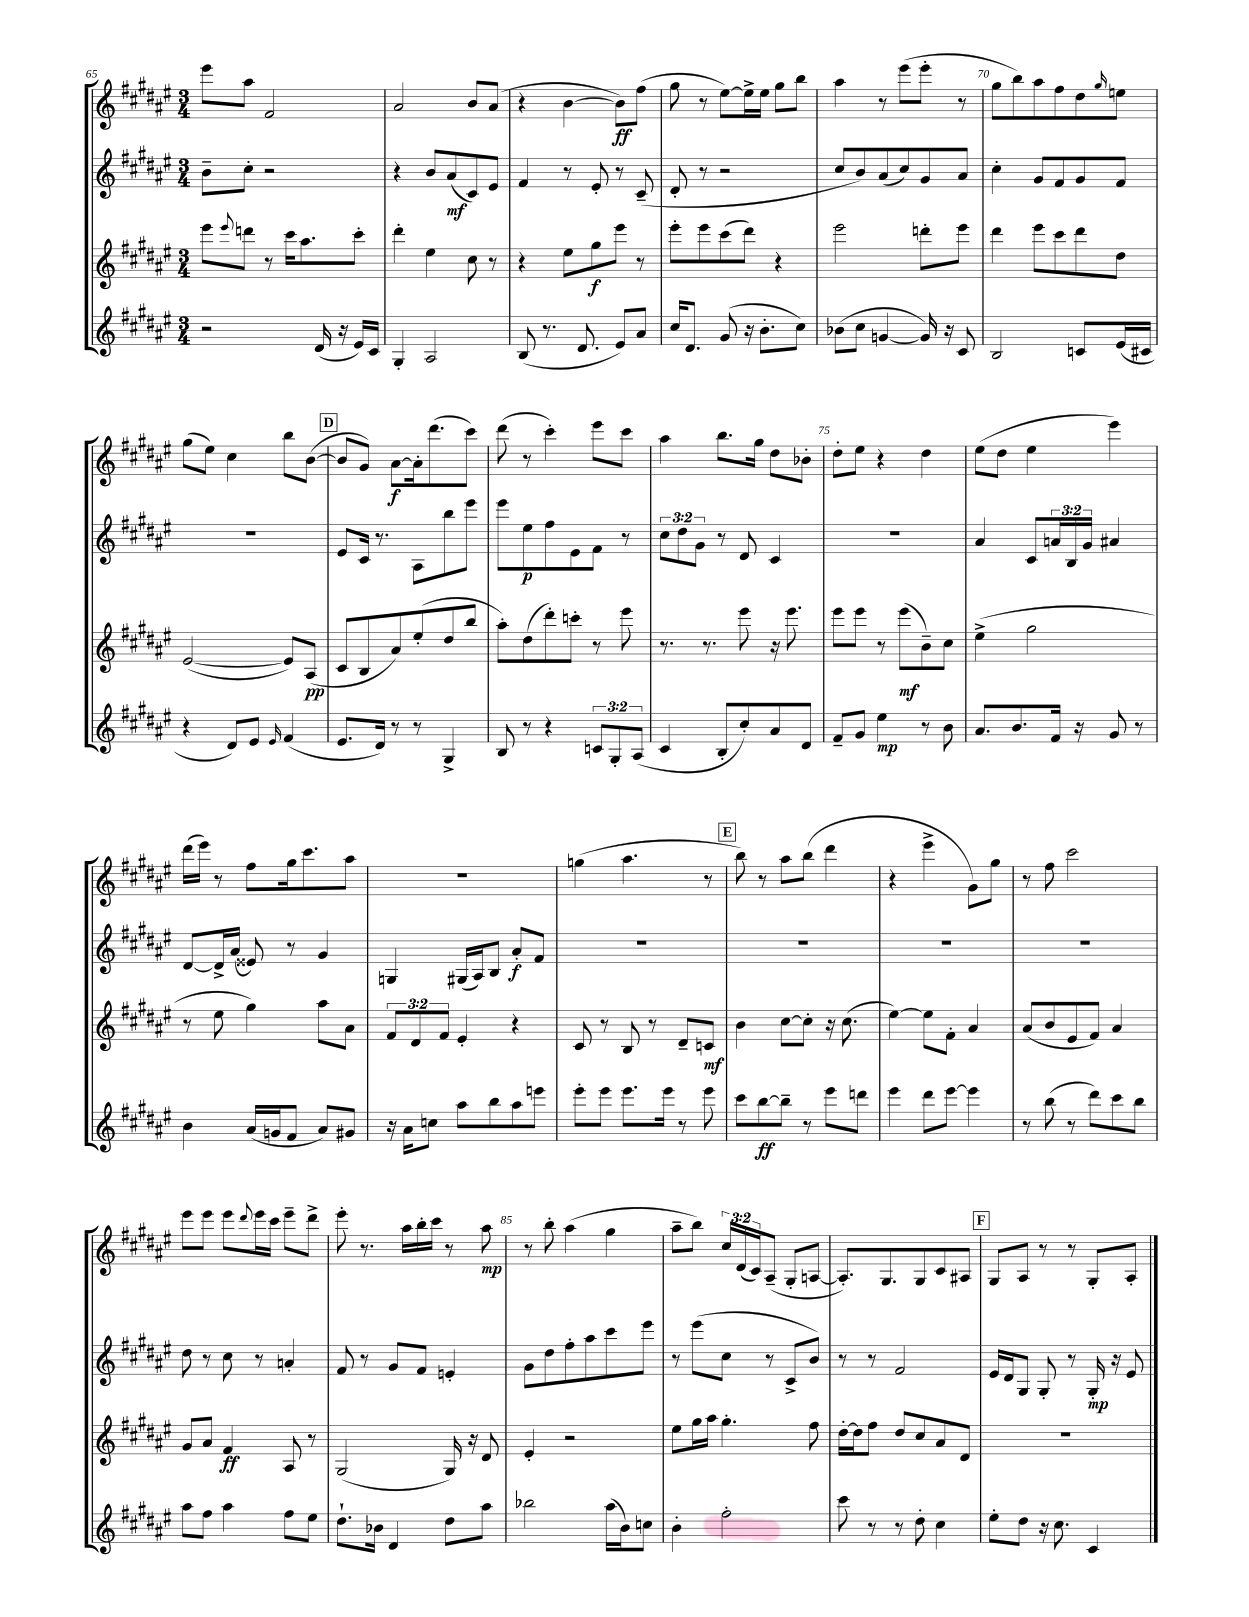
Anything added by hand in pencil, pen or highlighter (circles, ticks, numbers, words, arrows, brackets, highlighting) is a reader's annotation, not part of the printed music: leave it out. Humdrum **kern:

**kern	**kern	**kern	**kern
*staff4	*staff3	*staff2	*staff1
*clefG2	*clefG2	*clefG2	*clefG2
*k[f#c#g#d#a#e#]	*k[f#c#g#d#a#e#]	*k[f#c#g#d#a#e#]	*k[f#c#g#d#a#e#]
*M3/4	*M3/4	*M3/4	*M3/4
2r	8eee#	8b~	8eee#
.	8qqeee#	.	.
.	8ddd	8cc#'	8aa#
.	8r	2r	2f#
.	16ccc#	.	.
.	8.aa#	.	.
(16d#	.	.	.
16r	.	.	.
16e#)	8ccc#'	.	.
16c#	.	.	.
=	=	=	=
4G#'	4ddd#'	4r	2a#
2A#	4ee#	8b	.
.	.	(8a#	.
.	8cc#	8c#)	8b
.	8r	8e#	(8a#
=	=	=	=
(8B	4r	4f#	4r
8.r	.	.	.
.	8ee#	8r	[4b
8.d#	.	.	.
.	8gg#	8e#'	.
8e#)	8eee#	8r	8b])
8a#	8r	(8c#~	(8ff#
=	=	=	=
16cc#	8eee#'	8d#'	8gg#
8.d#	.	.	.
.	8eee#	8r	8r
(8g#	(8ccc#	2r	[8ee#)
16r	8ddd#)	.	16ee#^]
8.b'	.	.	16ee#
.	4r	.	8gg#
8cc#)	.	.	8bb
=	=	=	=
(8b-	2eee#	8cc#	4aa#
8cc#	.	8b)	.
[4g	.	(8a#	8r
.	.	8cc#)	(8eee#
16g])	8ddd'	8g#	8eee#'
16r	.	.	.
8c#	8eee#	8a#	8r
=	=	=	=
2B	4ddd#	4cc#'	8gg#
.	.	.	8bb)
.	8eee#	8g#	8aa#
.	8ccc#	8f#	8ff#
8c	8ddd#	8g#	8dd#
.	.	.	16qqgg#
(16e#	8dd#	8f#	8ee
16c#	.	.	.
=	=	=	=
4r	([2e#	2.r	(8gg#
.	.	.	8ee#)
8d#)	.	.	4cc#
8e#	.	.	.
16qqe#	.	.	.
(4f#	8e#])	.	8bb
.	(8A#	.	([8b
=	=	=	=
8.e#	8c#	8e#	8b]
.	8B	16c#	8g#)
16d#)	.	8.r	.
8r	8a#)	.	[8a#
8r	(8ee#'	8A#	16a#']
.	.	.	(8.ddd#
4G#^	8dd#	8bb	.
.	8bb	8eee#	8ccc#)
=	=	=	=
8B	8aa#')	8eee#	(8ddd#
8r	(8dd#	8ee#	8r
4r	8ddd#')	8ff#	4ccc#')
.	8ccc'	8e#	.
12c	8r	8f#	8eee#
12G#'	.	.	.
.	8eee#	8r	8ccc#
(12A#	.	.	.
=	=	=	=
4c#	8.r	12cc#	4aa#
.	.	12dd#	.
.	.	12g#	.
.	8.r	.	.
8B'	.	8r	8.bb
8cc#')	8eee#	8d#	.
.	.	.	16gg#
8a#	16r	4c#	8dd#
.	8.eee#	.	.
8d#	.	.	8b-'
=	=	=	=
8f#~	8eee#	2.r	8dd#'
8g#	8eee#	.	8ee#
4ee#	8r	.	4r
.	(8eee#	.	.
8r	8b~)	.	4dd#
8b	8cc#	.	.
=	=	=	=
8.a#	(4ee#^	4a#	(8ee#
.	.	.	8dd#
8.b	.	.	.
.	2gg#	8c#	4ee#
16f#	.	24a	.
.	.	24B	.
16r	.	.	.
.	.	24g#	.
8g#	.	4a#	4eee#)
8r	.	.	.
=	=	=	=
4b	8r	[8d#	(16ddd#
.	.	.	16eee#)
.	8ee#	16d#^]	8r
.	.	(16a#	.
(16a#	4gg#)	8e##)	8ff#
16g	.	.	.
8f#	.	8r	16gg#
.	.	.	8.ccc#
8a#)	8aa#	4g#	.
8g#	8a#	.	8aa#
=	=	=	=
16r	12f#	4G	2.r
16a#	.	.	.
.	12d#	.	.
8cc	.	.	.
.	12f#	.	.
8aa#	4e#'	(16G#	.
.	.	16A#)	.
8bb	.	8B	.
8aa#	4r	8a#'	.
8eee	.	8f#	.
=	=	=	=
8eee#'	8c#	2.r	(4gg
8eee#	8r	.	.
8.eee#	8B	.	4.aa#
.	8r	.	.
16eee#	.	.	.
8r	8d#~	.	.
8eee#	8c	.	8r
=	=	=	=
8ccc#	4b	2.r	8bb)
[8bb	.	.	8r
8bb~]	[8cc#	.	8aa#
8r	8cc#']	.	(8bb
8eee#	16r	.	4ddd#
.	(8.cc#	.	.
8ddd	.	.	.
=	=	=	=
4eee#	[4ee#)	2.r	4r
8ddd#	8ee#]	.	4eee#^
[8eee#	8f#'	.	.
4eee#]	4a#	.	8g#)
.	.	.	8gg#
=	=	=	=
8r	(8a#	2.r	8r
(8bb	8b	.	8ff#
8r	8e#	.	2ccc#
8ddd#)	8f#)	.	.
8ccc#	4a#	.	.
8bb	.	.	.
=	=	=	=
8aa#	8g#	8dd#	8eee#
8ff#	8a#	8r	8eee#
4aa#	4f#	8cc#	8eee#
.	.	.	8qqddd#
.	.	8r	16eee#
.	.	.	16ccc#
8ff#	8A#	4a'	8eee#~
8ee#	8r	.	8ddd#^
=	=	=	=
8.dd#`	(2G#	8f#	8eee#'
.	.	8r	8.r
16b-	.	.	.
4d#	.	8g#	.
.	.	.	16aa#
.	.	8f#	16bb'
.	.	.	16ccc#
8dd#	16G#)	4e'	8r
.	16r	.	.
8aa#	8d#	.	8aa#
=	=	=	=
2bb-	4e#'	8g#	8r
.	.	8dd#	8bb'
.	2r	8ff#'	(4aa#
.	.	8aa#	.
(16aa#	.	8ccc#	4gg#
16b)	.	.	.
8cc	.	8eee#	.
=	=	=	=
4b'	8ee#	8r	8aa#~
.	16gg#	(8eee#	8bb)
.	16aa#	.	.
2ff#'	4.gg#'	8cc#	24cc#
.	.	.	(24d#
.	.	.	24c#)
.	.	8r	(8A#~
.	.	8c#^	8G#'
.	8ff#	8b)	[8A
=	=	=	=
8ccc#	[16dd#'	8r	8.A'])
.	16dd#]	.	.
8r	8ff#	8r	.
.	.	.	8.G#
8r	8dd#	2f#	.
8dd#'	8cc#	.	8G#
4cc#	8a#	.	8c#
.	8d#	.	8A#
=	=	=	=
8ee#'	2.r	16e#	8G#
.	.	16d#	.
8dd#	.	8G#	8A#
16r	.	8G#'	8r
8.cc#	.	.	.
.	.	8r	8r
4c#	.	16G#'	8G#'
.	.	16r	.
.	.	8e#	8A#'
==	==	==	==
*-	*-	*-	*-
